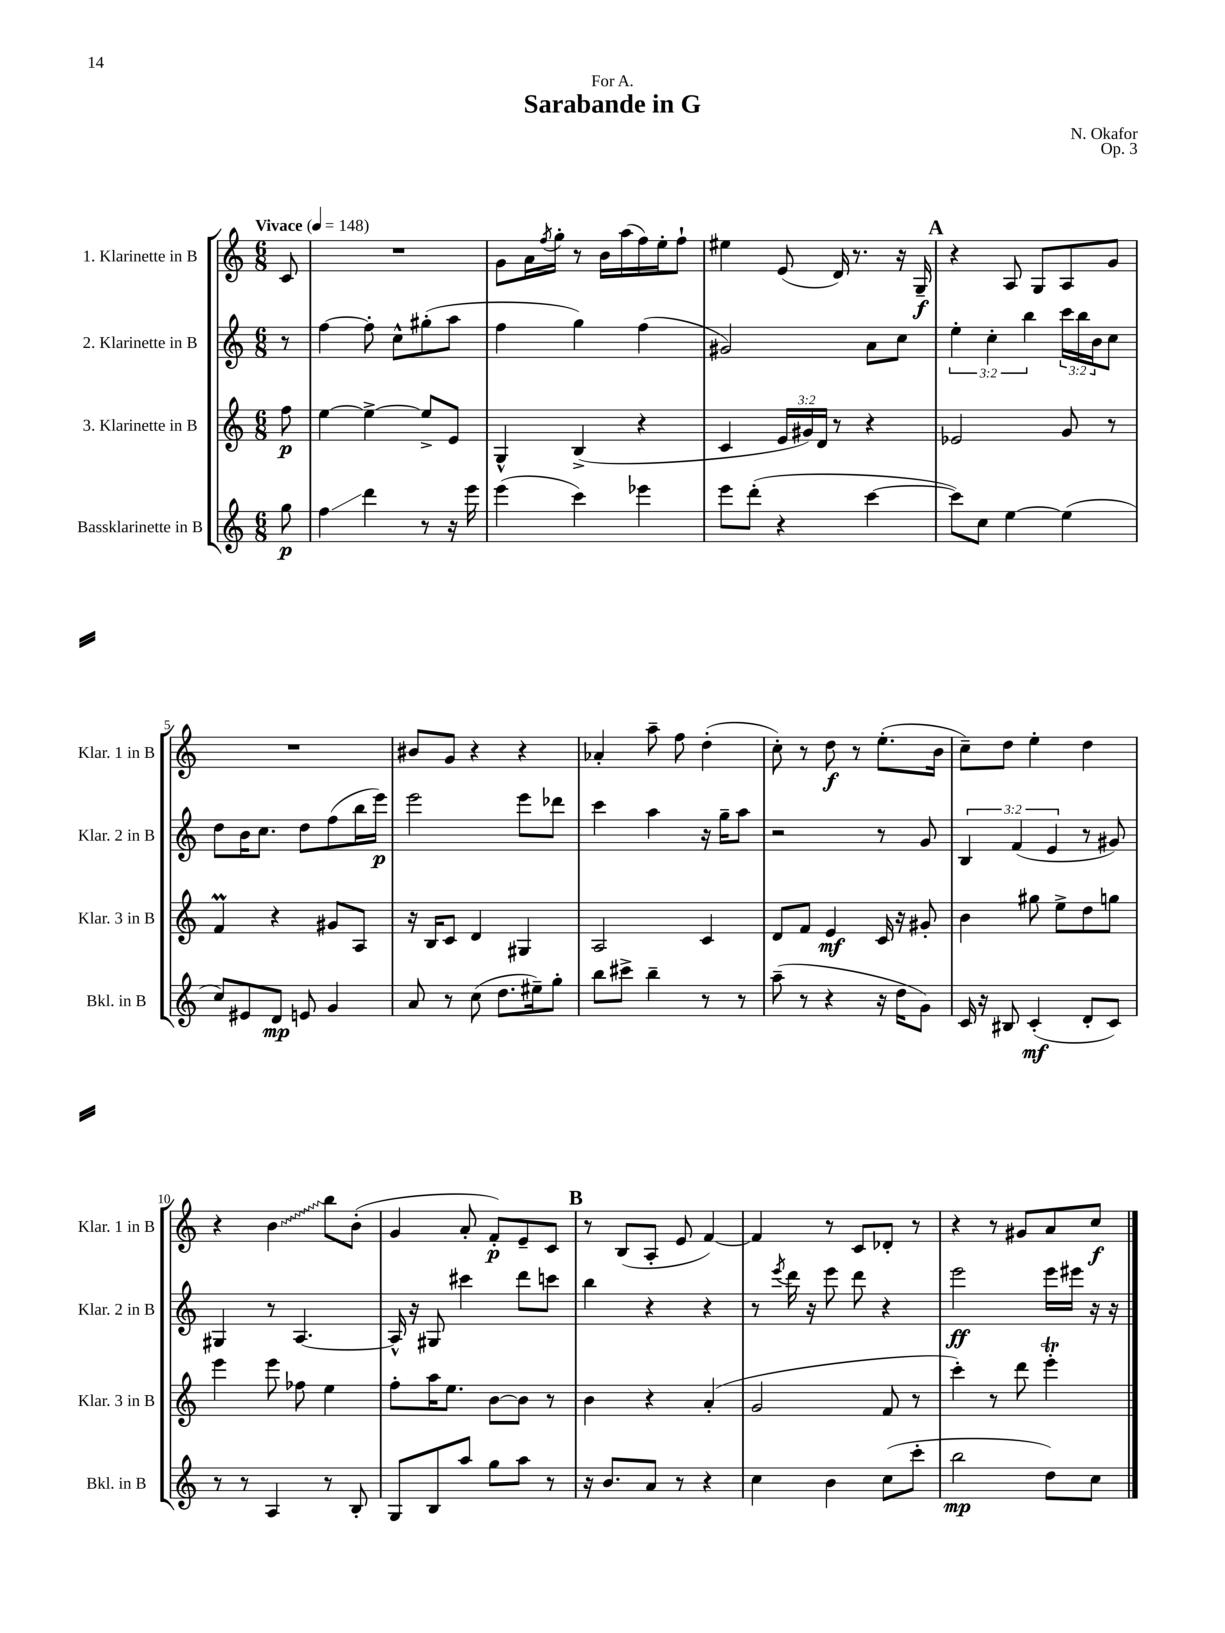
\header { title = "Sarabande in G" composer = "N. Okafor" dedication = "For A." opus = "Op. 3" }
<<
\new StaffGroup <<
\new Staff = "s0" \with { instrumentName = "1. Klarinette in B" shortInstrumentName = "Klar. 1 in B" } {
    \clef treble \key c \major \numericTimeSignature \time 6/8 \partial 8 \tempo "Vivace" 4 = 148
    c'8 |
    R2. |
    g'8 a'16 \acciaccatura { f''8 } g''16-. r8 b'16 a''16( f''16) e''16-. f''8-! |
    eis''4 e'8( d'16) r8. r16 g16--\f |
    \mark \markup { \bold "A" } r4 a8 g8 a8 g'8 |
    R2. |
    bis'8 g'8 r4 r4 |
    aes'4-. a''8-- f''8 d''4-.( |
    c''8-.) r8 d''8\f r8 e''8.-.( b'16 |
    c''8--) d''8 e''4-. d''4 |
    r4 \once \override Glissando.style = #'zigzag b'4\glissando b''8 b'8-.( |
    g'4 a'8-. f'8-.\p) e'8-- c'8 |
    \mark \markup { \bold "B" } r8 b8( a8-. e'8 f'4~) |
    f'4 r8 c'8 des'8-. r8 |
    r4 r8 gis'8 a'8 c''8\f \bar "|." |
}
\new Staff = "s1" \with { instrumentName = "2. Klarinette in B" shortInstrumentName = "Klar. 2 in B" } {
    \clef treble \key c \major \numericTimeSignature \time 6/8 \override Staff.TupletNumber.text = #tuplet-number::calc-fraction-text \partial 8
    r8 |
    f''4~ f''8-. c''8-^ gis''8-.( a''8 |
    f''4 g''4) f''4( |
    gis'2) a'8 c''8 |
    \mark \markup { \bold "A" } \tuplet 3/2 { e''4-. c''4-. b''4 } \tuplet 3/2 { c'''16 b''16 b'16 } c''8 |
    d''8 b'16 c''8. d''8 f''8( b''16 e'''16\p) |
    e'''2 e'''8 des'''8 |
    c'''4 a''4 r16 g''16-- a''8 |
    r2 r8 g'8 |
    \tuplet 3/2 { b4 f'4( e'4 } r8 gis'8) |
    gis4 r8 a4.~ |
    a16-^ r16 gis8 cis'''4 d'''8 c'''8 |
    \mark \markup { \bold "B" } b''4 r4 r4 |
    r8 \acciaccatura { e'''8 } d'''16 r16 e'''8 d'''8 r4 |
    e'''2\ff e'''16 eis'''16 r16 r16 \bar "|." |
}
\new Staff = "s2" \with { instrumentName = "3. Klarinette in B" shortInstrumentName = "Klar. 3 in B" } {
    \clef treble \key c \major \numericTimeSignature \time 6/8 \override Staff.TupletNumber.text = #tuplet-number::calc-fraction-text \partial 8
    f''8\p |
    e''4~ e''4~-> e''8-> e'8 |
    g4-^ b4->( r4 |
    c'4 \tuplet 3/2 { e'16 gis'16) d'16 } r8 r4 |
    \mark \markup { \bold "A" } ees'2 g'8 r8 |
    f'4\prall r4 gis'8 a8 |
    r16 b16 c'8 d'4 gis4 |
    a2 c'4 |
    d'8 f'8 e'4\mf c'16 r16 gis'8-. |
    b'4 gis''8 e''8-> d''8 g''8 |
    e'''4 e'''8 fes''8 e''4 |
    f''8-. a''16 e''8. b'8~ b'8 r8 |
    \mark \markup { \bold "B" } b'4 r4 a'4-.( |
    g'2 f'8 r8 |
    c'''4-.) r8 d'''8 e'''4-.\trill \bar "|." |
}
\new Staff = "s3" \with { instrumentName = "Bassklarinette in B" shortInstrumentName = "Bkl. in B" } {
    \clef treble \key c \major \numericTimeSignature \time 6/8 \partial 8
    g''8\p |
    f''4\glissando d'''4 r8 r16 e'''16 |
    e'''4( c'''4) ees'''4 |
    e'''8 d'''8-.( r4 c'''4~ |
    \mark \markup { \bold "A" } c'''8) c''8 e''4~ e''4( |
    c''8) eis'8 d'8\mp e'8 g'4 |
    a'8 r8 c''8( d''8. eis''16--) g''8-. |
    b''8 cis'''8-> b''4-- r8 r8 |
    a''8--( r8 r4 r16 d''16 g'8) |
    c'16 r16 bis8 c'4-.\mf( d'8-. c'8) |
    r8 r8 a4 r8 b8-. |
    g8 b8 a''8 g''8 a''8 r8 |
    \mark \markup { \bold "B" } r16 b'8. a'8 r8 r4 |
    c''4 b'4 c''8( c'''8-. |
    b''2\mp d''8) c''8 \bar "|." |
}
>>
>>
